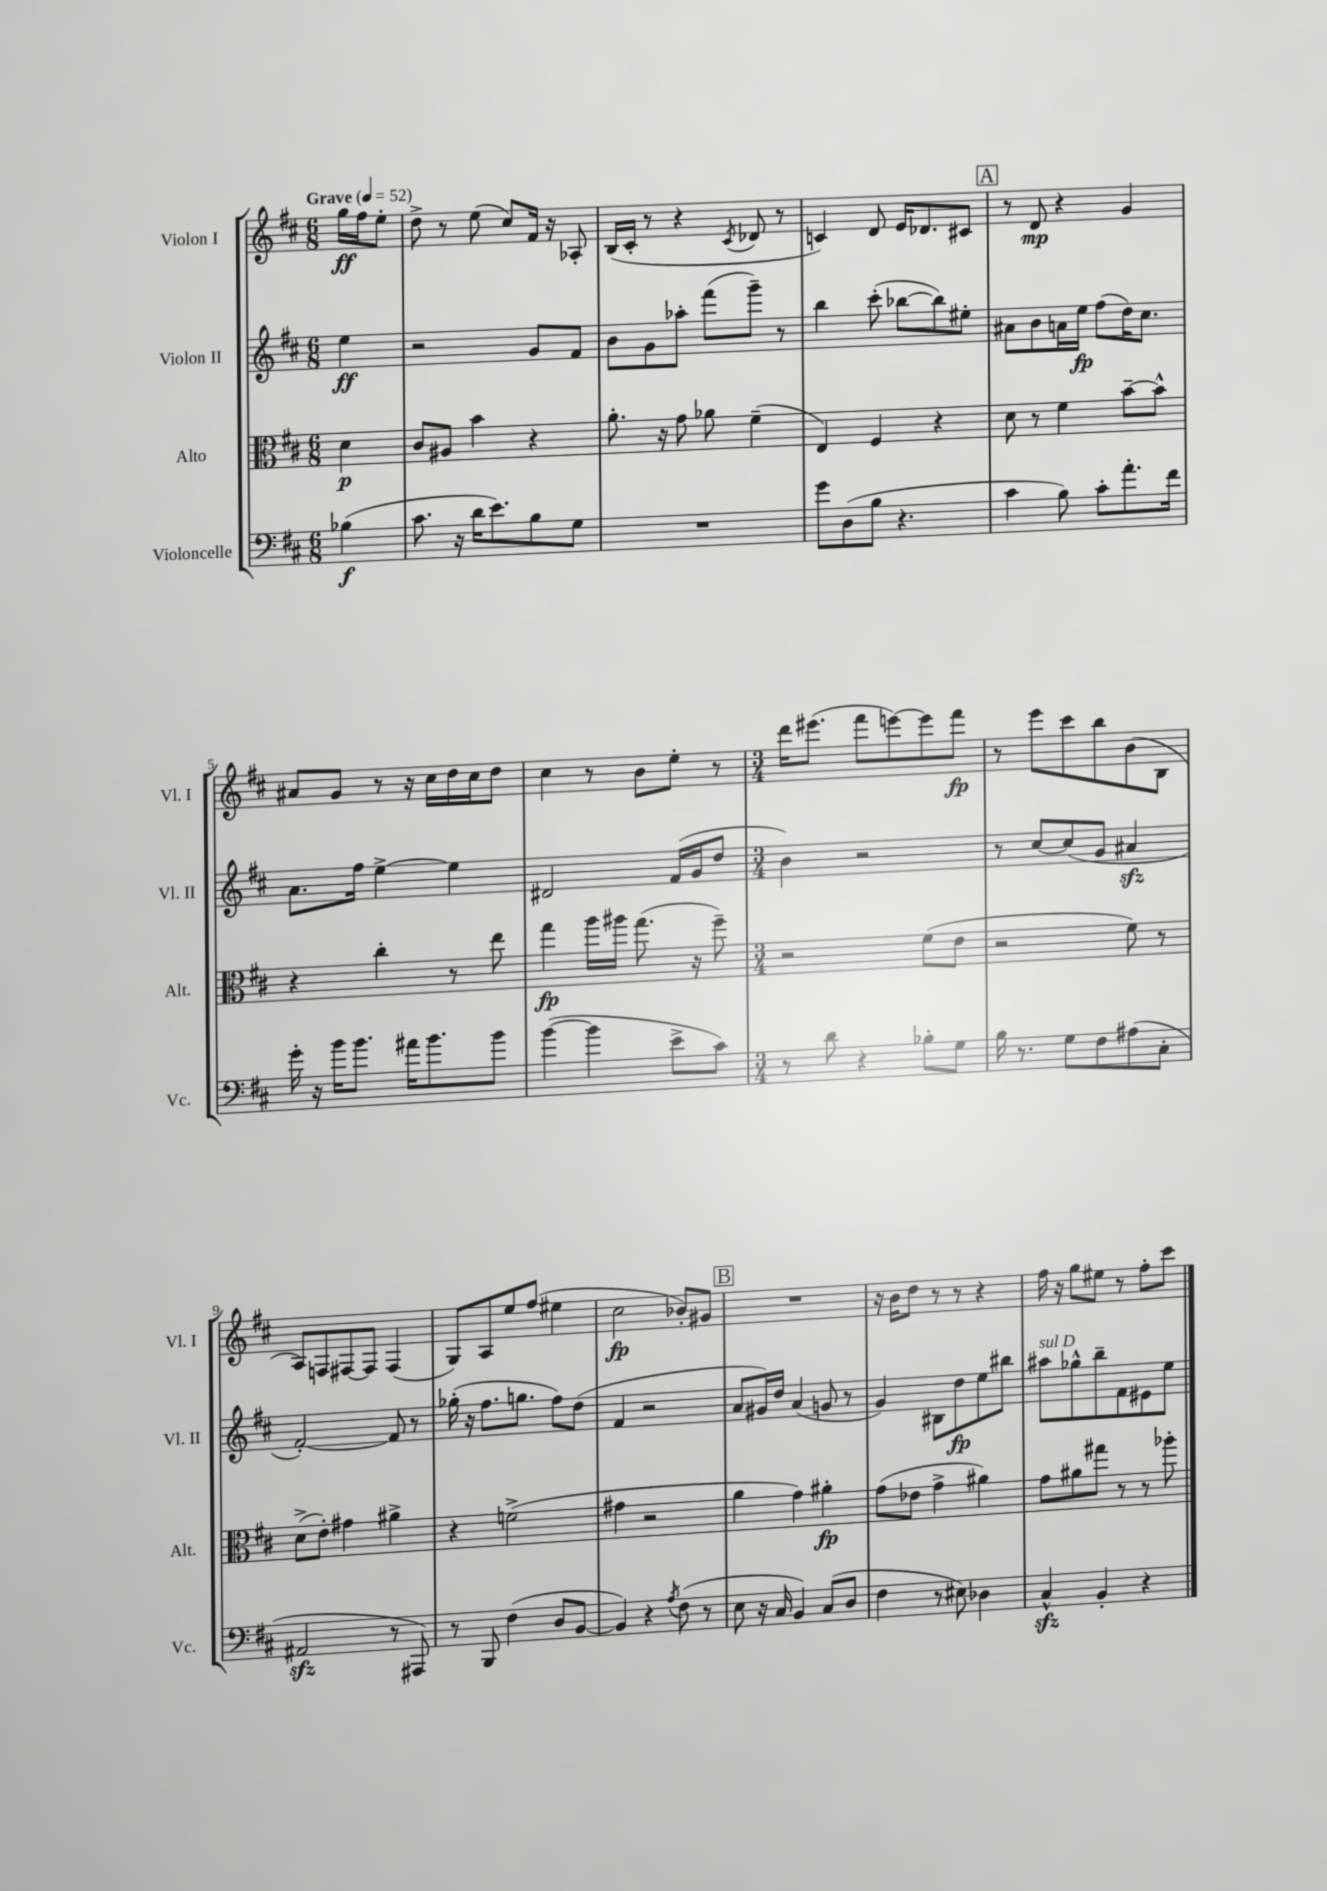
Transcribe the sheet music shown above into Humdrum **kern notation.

**kern	**dynam	**kern	**dynam	**kern	**dynam	**kern	**dynam
*part4	*part4	*part3	*part3	*part2	*part2	*part1	*part1
*staff4	*staff4	*staff3	*staff3	*staff2	*staff2	*staff1	*staff1
*I"Violoncelle	*	*I"Alto	*	*I"Violon II	*	*I"Violon I	*
*I'Vc.	*	*I'Alt.	*	*I'Vl. II	*	*I'Vl. I	*
*clefF4	*	*clefC3	*	*clefG2	*	*clefG2	*
*k[f#c#]	*	*k[f#c#]	*	*k[f#c#]	*	*k[f#c#]	*
*M6/8	*	*M6/8	*	*M6/8	*	*M6/8	*
*MM52	*	*MM52	*	*MM52	*	*MM52	*
=	=	=	=	=	=	=	=
!	!	!	!	!	!	!LO:TX:a:B:t=Grave	!
(4B-X\	f	4d\	p	4ee\	ff	16gg\LL	ff
.	.	.	.	.	.	16ff#\J	.
.	.	.	.	.	.	8ee'\J	.
=1	=1	=1	=1	=1	=1	=1	=1
8.c#\	.	8c#/L	.	2r	.	8dd^\	.
.	.	8A#X/J	.	.	.	8r	.
16r	.	.	.	.	.	.	.
16d\KL	.	4b\	.	.	.	(8ee\	.
8.e\)	.	.	.	.	.	.	.
.	.	.	.	.	.	8cc#/L)	.
8B\	.	4r	.	8g/L	.	16f#/Jk	.
.	.	.	.	.	.	16r	.
8G\J	.	.	.	8f#/J	.	8A-X'/	.
=2	=2	=2	=2	=2	=2	=2	=2
2.r	.	8.a'\	.	8b\L	.	(16B/LL	.
.	.	.	.	.	.	16c#'/JJ	.
.	.	.	.	8g\	.	8r	.
.	.	16r	.	.	.	.	.
.	.	8g\	.	8aa-X'\J	.	4r	.
.	.	8a-X\	.	(8fff#\L	.	.	.
.	.	.	.	.	.	8qc#/	.
.	.	(4f#~\	.	8ggg~\J)	.	8d-X/	.
.	.	.	.	8r	.	8r	.
=3	=3	=3	=3	=3	=3	=3	=3
8g\L	.	4E/)	.	4bb\	.	4cn/)	.
(8D\	.	.	.	.	.	.	.
8B\J	.	4F#/	.	(8ccc#'\	.	8d/	.
4.r	.	.	.	[8bb-X\L	.	16e/KL	.
.	.	.	.	.	.	8.d-X/	.
.	.	4r	.	8bb-\])	.	.	.
.	.	.	.	8ee#X'\J	.	8c#X/J	.
!!LO:REH:place=s1:t=A
=4	=4	=4	=4	=4	=4	=4	=4
4c#\	.	8d\	.	8a#X\L	.	8r	.
.	.	8r	.	8b\	.	8d/	mp
8B\)	.	4f#\	.	16an\L	.	4r	.
.	.	.	.	16ee\JJ	fp	.	.
8c#'\L	.	.	.	(8ff#\L	.	.	.
8.a'\	.	[8b~\L	.	16dd\K)	.	4g/	.
.	.	.	.	8.cc#\J	.	.	.
.	.	8b^^\J]	.	.	.	.	.
16f#\Jk	.	.	.	.	.	.	.
!!LO:LB:g=z
=5	=5	=5	=5	=5	=5	=5	=5
16g'\	.	4r	.	8.a\L	.	8a#X/L	.
16r	.	.	.	.	.	.	.
16b\KL	.	.	.	.	.	8g/J	.
8.b\J	.	.	.	16ff#\Jk	.	.	.
.	.	4cc#'\	.	[4ee^\	.	8r	.
16a#X\KL	.	.	.	.	.	16r	.
8.b\	.	.	.	.	.	16cc#\LL	.
.	.	8r	.	4ee\]	.	16dd\	.
.	.	.	.	.	.	16cc#\J	.
8b\J	.	8ee\	.	.	.	8dd\J	.
=6	=6	=6	=6	=6	=6	=6	=6
([4b\	.	4gg\	fp	2d#X/	.	4cc#\	.
4b\]	.	16aa\LL	.	.	.	8r	.
.	.	16aa#X\JJ	.	.	.	.	.
.	.	(8.gg\	.	.	.	8b\L	.
8e^\L	.	.	.	(16f#/LL	.	8ee'\J	.
.	.	16r	.	16g/J	.	.	.
8c#\J)	.	8ff#~\)	.	8dd/J	.	8r	.
=7	=7	=7	=7	=7	=7	=7	=7
*M3/4	*	*M3/4	*	*M3/4	*	*M3/4	*
8r	.	2r	.	4b\)	.	16ddd\KL	.
.	.	.	.	.	.	(8.eee#X\J	.
8d\	.	.	.	.	.	.	.
4r	.	.	.	2r	.	8fff#\L	.
.	.	.	.	.	.	[8eeen\)	.
8B-X'\L	.	(8f#\L	.	.	.	8eee\]	.
8G\J	.	8e\J	.	.	.	8fff#\J	fp
=8	=8	=8	=8	=8	=8	=8	=8
16B\	.	2r	.	8r	.	8r	.
8.r	.	.	.	.	.	.	.
.	.	.	.	[8cc#/L	.	8eee\L	.
8G\L	.	.	.	(8cc#/]	.	8ccc#\	.
8F#\	.	.	.	8g/J	.	8bb\	.
(8A#X\	.	8f#\)	.	4a#Xzz/	.	(8b\	.
8C#'\J	.	8r	.	.	.	8B\J	.
!!LO:LB:g=z
=9	=9	=9	=9	=9	=9	=9	=9
2AA#Xzz/	.	(8d^\L	.	[2f#'/)	.	8A/L)	.
.	.	8e'\J)	.	.	.	8Fn/	.
.	.	4g#X\	.	.	.	[8F#X/	.
.	.	.	.	.	.	8F#/J]	.
8r	.	4a#X^\	.	8f#/]	.	(4F#/	.
8AAA#X/)	.	.	.	8r	.	.	.
=10	=10	=10	=10	=10	=10	=10	=10
8r	.	4r	.	(16gg-X'\	.	8G/L)	.
.	.	.	.	16r	.	.	.
8BBB/	.	.	.	8.ff#\L	.	8A/	.
(4F#\	.	(2fn^\	.	.	.	8ee/	.
.	.	.	.	8.ggn\J	.	.	.
.	.	.	.	.	.	(8ff#/J	.
8D/L	.	.	.	8ff#\L)	.	4ee#X\	.
[8BB/J	.	.	.	(8dd\J	.	.	.
=11	=11	=11	=11	=11	=11	=11	=11
4BB/])	.	4g#X\	.	4f#/	.	2cc#\	fp
4r	.	2r	.	2r	.	.	.
8qA/	.	.	.	.	.	.	.
(8F#\	.	.	.	.	.	8b-X'/L)	.
8r	.	.	.	.	.	8g#X/J	.
!!LO:REH:place=s1:t=B
=12	=12	=12	=12	=12	=12	=12	=12
8E\	.	4a\	.	8a/L	.	2.r	.
16r	.	.	.	16g#X/L)	.	.	.
16C#/	.	.	.	16dd/JJ	.	.	.
4BB/)	.	4g\)	.	(4a/	.	.	.
(8C#/L	.	4a#X'\	fp	8gn/	.	.	.
8D/J	.	.	.	8r	.	.	.
=13	=13	=13	=13	=13	=13	=13	=13
4F#\	.	(8g\L	.	4g/)	.	16r	.
.	.	.	.	.	.	16b\KL	.
.	.	8e-X\J	.	.	.	8dd\J	.
8r	.	4g^\	.	8B#X\L	.	8r	.
8E#X\)	.	.	.	8dd\	fp	8r	.
4D-X\	.	4a#X\)	.	8ee\	.	4r	.
.	.	.	.	8bb#X\J	.	.	.
=14	=14	=14	=14	=14	=14	=14	=14
!	!	!	!	!LO:TX:a:i:t=sul D	!	!	!
4C#zz^^/	.	8g\L	.	8aa#X\L	.	16ff#\	.
.	.	.	.	.	.	16r	.
.	.	8a#X\	.	8gg-X^^\	.	8gg\L	.
4BB'/	.	8gg#X\J	.	8bb~\	.	8ee#X\J	.
.	.	8r	.	8f#\	.	8r	.
4r	.	8r	.	8e#X\	.	8ff#'\L	.
.	.	8aa-X'\	.	8ee\J	.	8ccc#\J	.
==	==	==	==	==	==	==	==
*-	*-	*-	*-	*-	*-	*-	*-
